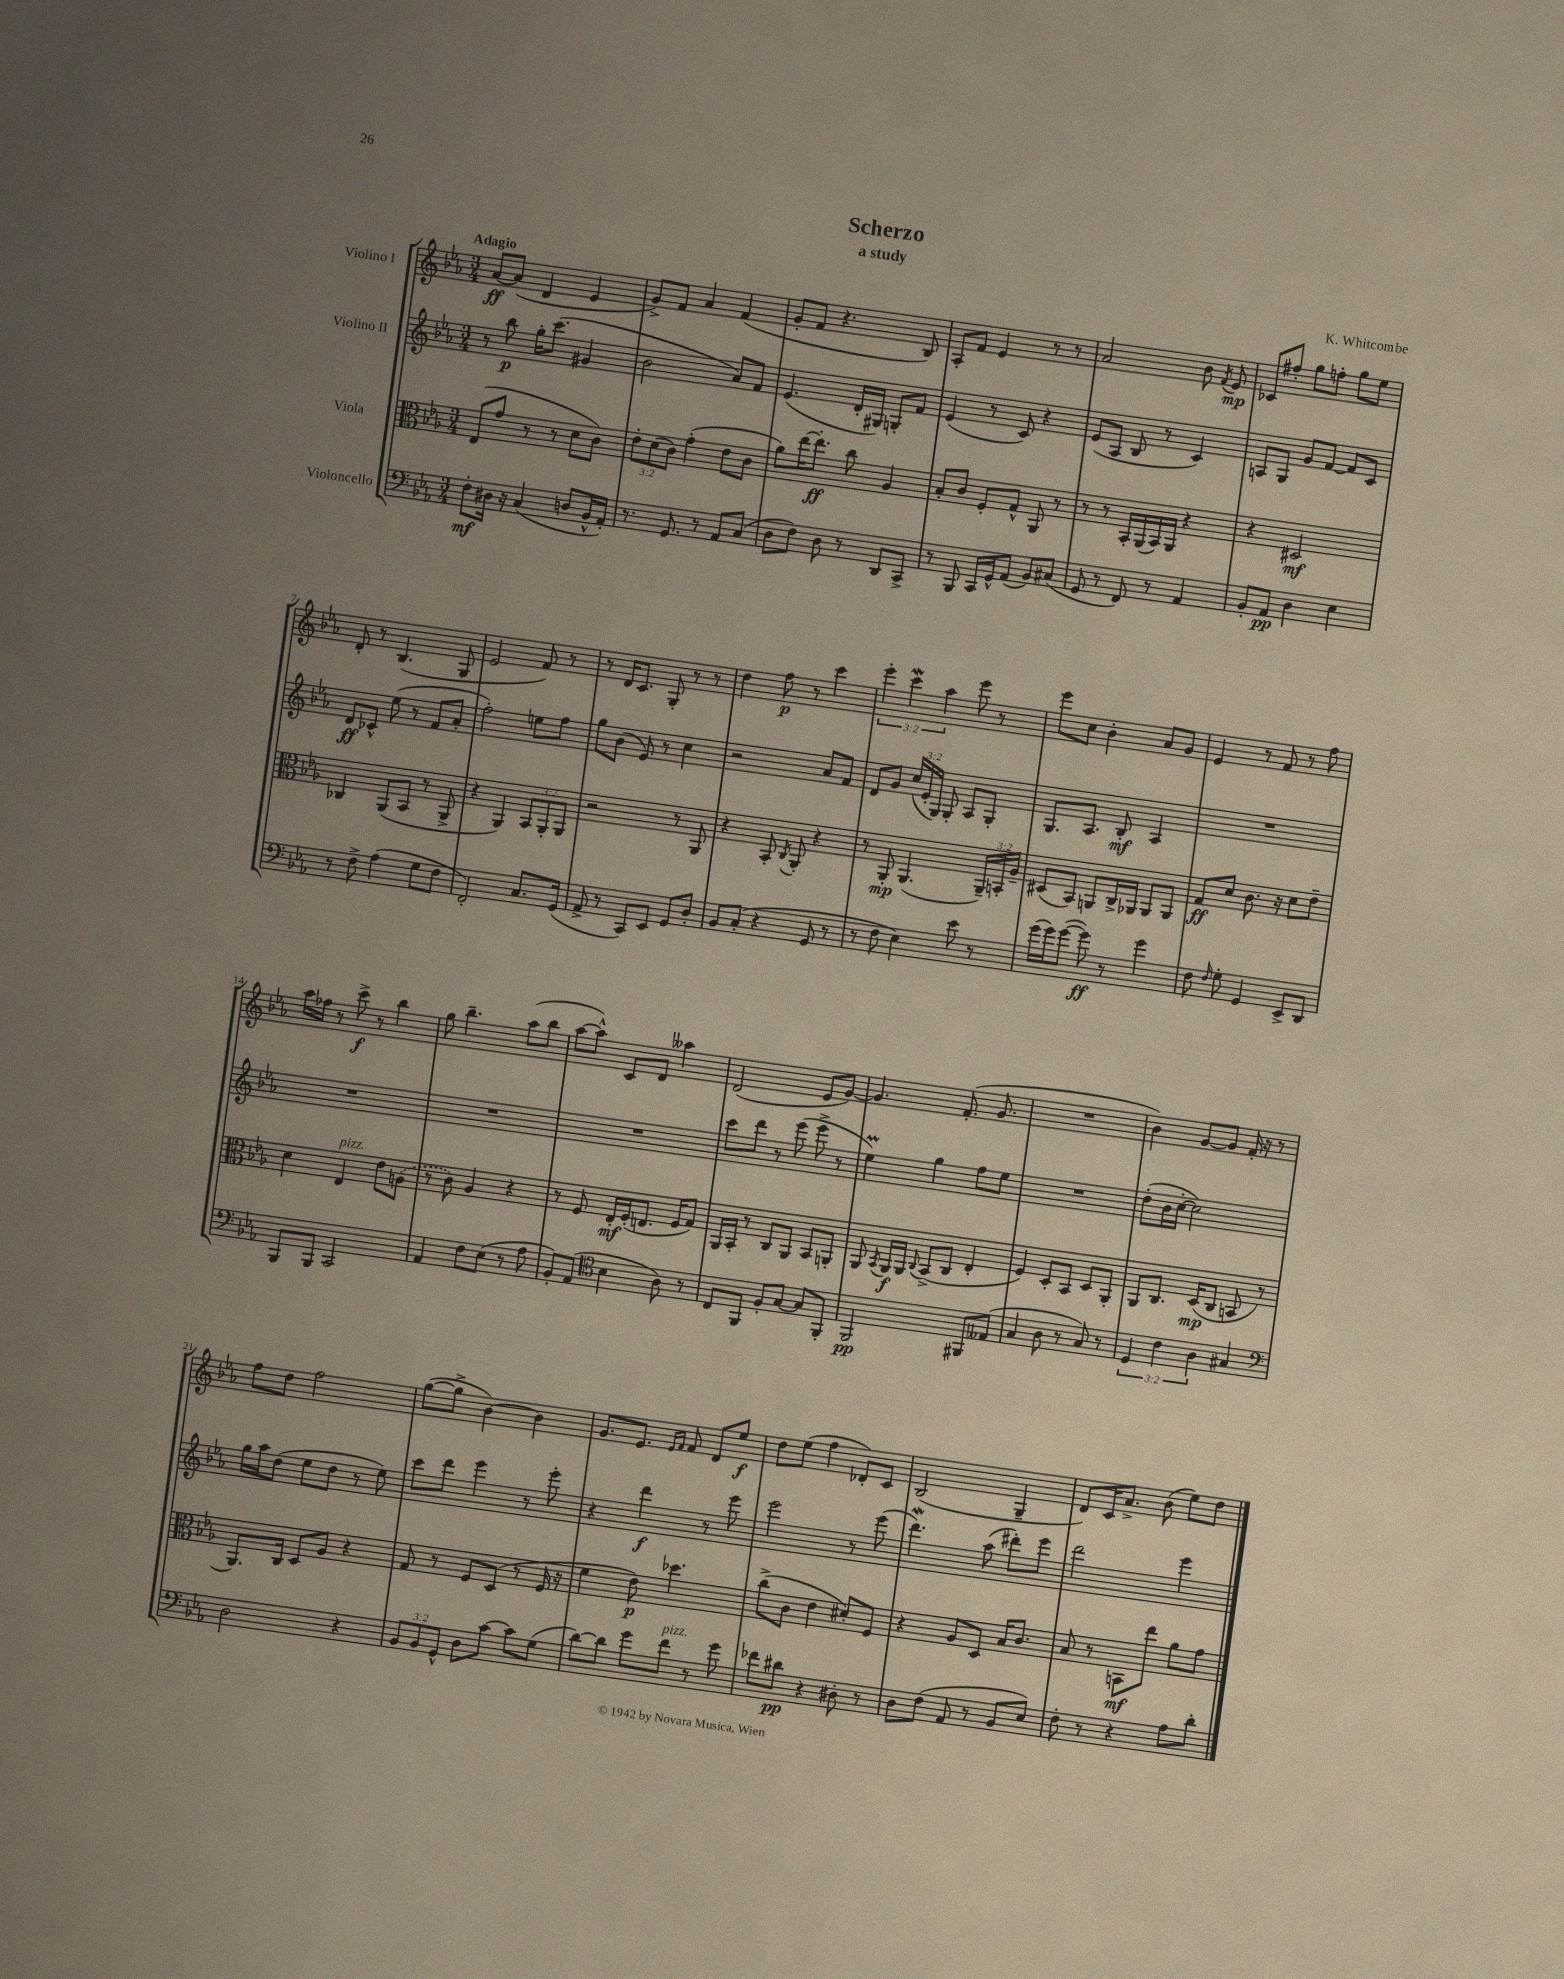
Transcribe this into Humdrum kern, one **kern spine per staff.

**kern	**dynam	**kern	**dynam	**kern	**dynam	**kern	**dynam
*part4	*part4	*part3	*part3	*part2	*part2	*part1	*part1
*staff4	*staff4	*staff3	*staff3	*staff2	*staff2	*staff1	*staff1
*I"Violoncello	*	*I"Viola	*	*I"Violino II	*	*I"Violino I	*
*clefF4	*	*clefC3	*	*clefG2	*	*clefG2	*
*k[b-e-a-]	*	*k[b-e-a-]	*	*k[b-e-a-]	*	*k[b-e-a-]	*
*M3/4	*	*M3/4	*	*M3/4	*	*M3/4	*
=1	=1	=1	=1	=1	=1	=1	=1
!	!	!	!	!	!	!LO:TX:a:B:t=Adagio	!
8F'\L	mf	(8E-/L	.	8r	.	[8a-/L	ff
16D#X\Jk	.	8g/J	.	8bb-\	p	(8a-/J]	.
16r	.	.	.	.	.	.	.
(4C/	.	8r	.	16gg'\KL	.	4d/	.
.	.	.	.	(8.ccc\J	.	.	.
.	.	8r	.	.	.	.	.
8Dn/L	.	8d\L	.	4g#X/	.	4e-/	.
16BB-^^/L	.	8c\J)	.	.	.	.	.
16AA-'/JJ)	.	.	.	.	.	.	.
=2	=2	=2	=2	=2	=2	=2	=2
8.r	.	12e-'\L	.	2b-\	.	8g^/L)	.
.	.	(12d\	.	.	.	.	.
.	.	.	.	.	.	8f/J	.
.	.	12c\J)	.	.	.	.	.
8.GG/	.	.	.	.	.	.	.
.	.	(4g'\	.	.	.	4a-/	.
8r	.	.	.	.	.	.	.
8AA-/L	.	8e-\L	.	8a-/L)	.	(4f/	.
(8C/J	.	8c\J	.	8f/J	.	.	.
=3	=3	=3	=3	=3	=3	=3	=3
8D\L	.	8a-\L)	.	(4.e-/	.	8g'/L	.
8F\J)	.	[16ee-\K	.	.	.	8f/J	.
.	.	8.ee-'\J]	ff	.	.	.	.
8D\	.	.	.	.	.	4.r	.
8r	.	8cc\	.	16d'/LL	.	.	.
.	.	.	.	16G#X/JJ)	.	.	.
8DD/L	.	4A-/	.	8Gn'/L	.	.	.
8CC^/J	.	.	.	8f/J	.	8B-/)	.
=4	=4	=4	=4	=4	=4	=4	=4
8r	.	8B-'/L	.	(4e-/	.	8A-'/L	.
8BBB-/	.	8c/J	.	.	.	8f/J	.
16CC/LL	.	8F'/L	.	8r	.	4e-/	.
16GG^^/J	.	.	.	.	.	.	.
(8AA-/J	.	8G^^/J	.	8c/)	.	.	.
8BB-/L)	.	8AA-/	.	4r	.	8r	.
(8C#X/J	.	8r	.	.	.	8r	.
=5	=5	=5	=5	=5	=5	=5	=5
8GG/	.	8r	.	(8e-/L	.	2a-/	.
8r	.	8r	.	8A-/J	.	.	.
8FF/)	.	16BB-'/LL	.	8B-/	.	.	.
.	.	(16AA-/	.	.	.	.	.
8r	.	16BB-/)	.	8r	.	.	.
.	.	16AA-/JJ	.	.	.	.	.
4AA-/	.	4r	.	4c/)	.	8b-\	.
.	.	.	.	.	.	8qf/	.
.	.	.	.	.	.	8e-/	mp
=6	=6	=6	=6	=6	=6	=6	=6
8BB-'/L	.	4r	.	8An/L	.	8c-X/L	.
8AA-/J	pp	.	.	8G/J	.	8ff#X'/J	.
4D\	.	2D#X/	mf	8g/L	.	8gg\L	.
.	.	.	.	[8f/J	.	8ffn'\J	.
4E-\	.	.	.	8f/L]	.	8gg\L	.
.	.	.	.	8c/J	.	8ee-\J	.
!!LO:LB:g=z
=7	=7	=7	=7	=7	=7	=7	=7
8r	.	4C-X/	.	8d/L	ff	8d'/	.
8F^\	.	.	.	8c-X^^/J	.	8r	.
(4A-\	.	(8AA-/L	.	(8ee-\	.	(4.B-/	.
.	.	8BB-/J	.	8r	.	.	.
8G\L	.	8r	.	8f/L	.	.	.
8F\J	.	8AA-^/	.	8a-'/J	.	8G/	.
=8	=8	=8	=8	=8	=8	=8	=8
2FF'/)	.	4r	.	2ff'\)	.	2e-/	.
.	.	4AA-/)	.	.	.	.	.
8.C/L	.	12BB-/L	.	8een\L	.	8f/)	.
.	.	12AA-'/	.	.	.	.	.
.	.	.	.	8ff\J	.	8r	.
.	.	12AA-/J	.	.	.	.	.
(16GG/Jk	.	.	.	.	.	.	.
=9	=9	=9	=9	=9	=9	=9	=9
8AA-^/	.	2r	.	8gg\L	.	8r	.
8r	.	.	.	(8b-\J	.	16d/KL	.
.	.	.	.	.	.	8.c/J	.
8CC/L)	.	.	.	8e-/)	.	.	.
8EE-/J	.	.	.	8r	.	8G'/	.
8GG/L	.	8r	.	4cc\	.	8r	.
8D'/J	.	8AA-/	.	.	.	8r	.
=10	=10	=10	=10	=10	=10	=10	=10
8BB-/L	.	4r	.	2r	.	4dd\	.
(8C'/J	.	.	.	.	.	.	.
4r	.	8BB-'/	.	.	.	8ff\	p
.	.	8qC/	.	.	.	.	.
.	.	8AA-'/	.	.	.	8r	.
8GG/	.	4r	.	8a-/L	.	4ccc\	.
8r	.	.	.	8f/J	.	.	.
=11	=11	=11	=11	=11	=11	=11	=11
8r	.	8r	.	8d/L	.	6eee-'\	.
8F\	.	8AA-'/	mp	8g/J	.	.	.
.	.	.	.	.	.	6cccW\	.
4E-\)	.	(4.AA-/	.	(24cc/LL	.	.	.
.	.	.	.	24e-'/	.	.	.
.	.	.	.	24G/JJ)	.	6aa-\	.
.	.	.	.	8G'/	.	.	.
8e-\	.	.	.	8A-/L	.	8eee-\	.
8r	.	24AA-~/LL)	.	8G'/J	.	8r	.
.	.	24BBn'/	.	.	.	.	.
.	.	24A-~/JJ	.	.	.	.	.
=12	=12	=12	=12	=12	=12	=12	=12
(16g\LL	.	(8D#X/L	.	8.G/L	.	8eee-\L	.
16g\J)	.	.	.	.	.	.	.
([8g\J	.	8BB-/J)	.	.	.	8cc\J	.
.	.	.	.	8.A-/J	.	.	.
8g\])	ff	8AAn/L	.	.	.	4b-'\	.
8r	.	16C^/L	.	8B-'/	mf	.	.
.	.	16AA-X/JJ	.	.	.	.	.
4g\	.	8AA-/L	.	4A-/	.	8a-/L	.
.	.	8AA-/J	.	.	.	8g/J	.
=13	=13	=13	=13	=13	=13	=13	=13
8F\	.	8G/L	ff	2.r	.	4e-/	.
16qqF/	.	.	.	.	.	.	.
8G'\	.	8d/J	.	.	.	.	.
4GG/	.	8.c\	.	.	.	8r	.
.	.	.	.	.	.	8f/	.
.	.	16r	.	.	.	.	.
8EE-^/L	.	8d\L	.	.	.	8r	.
8DD/J	.	8e-~\J	.	.	.	8ff\	.
!!LO:LB:g=z
=14	=14	=14	=14	=14	=14	=14	=14
8BBB-/L	.	4d\	.	2.r	.	16aa-\LL	.
.	.	.	.	.	.	16ff-X\JJ	.
8BBB-/J	.	.	.	.	.	8r	.
!	!	!LO:TX:a:i:t=pizz.	!	!	!	!	!
2CC/	.	4E-/	.	.	.	8ccc^\	f
.	.	.	.	.	.	8r	.
.	.	8e-\L	.	.	.	4bb-\	.
.	.	(8An\J	.	.	.	.	.
=15	=15	=15	=15	=15	=15	=15	=15
4AA-/	.	8r	.	2.r	.	8gg\	.
.	.	8c\)	.	.	.	4.bb-~\	.
8F\L	.	4A-/	.	.	.	.	.
(8E-\J	.	.	.	.	.	.	.
8r	.	4r	.	.	.	(8aa-\L	.
8A-\	.	.	.	.	.	8bb-\J	.
=16	=16	=16	=16	=16	=16	=16	=16
8BB-'/L)	.	8r	.	2.r	.	[8aa-\L	.
(8AA-/J	.	8F/	.	.	.	8aa-^^\J])	.
*clefC4	*	*	*	*	*	*	*
4B-\	.	16E-'/LL	mf	.	.	8c/L	.
.	.	(16F'/J	.	.	.	.	.
.	.	8.En/J	.	.	.	8d/J	.
8A-\)	.	.	.	.	.	4aa--X\	.
.	.	16F/KL	.	.	.	.	.
8r	.	8G/J)	.	.	.	.	.
=17	=17	=17	=17	=17	=17	=17	=17
8C/L	.	16AA-/LL	.	8ccc\L	.	(2d/	.
.	.	16BB-'/JJ	.	.	.	.	.
8FF/J	.	8r	.	8ddd\J	.	.	.
8F'/L	.	8C/L	.	8r	.	.	.
[8G/J	.	8AA-/J	.	(8eee-\	.	.	.
8G/L]	.	8BB-/L	.	8eee-^\	.	8e-/L	.
8FF'/J	.	8AAn'/J	.	8r	.	[8g/J)	.
=18	=18	=18	=18	=18	=18	=18	=18
2FF/	pp	8AA-/	.	4ee-M\)	.	4.g/]	.
.	.	8qBB-/	.	.	.	.	.
.	.	16AA-/LL	f	.	.	.	.
.	.	16AA-/JJ	.	.	.	.	.
.	.	8qqC/	.	.	.	.	.
.	.	(8BB-^/L	.	4gg\	.	.	.
.	.	8C/J	.	.	.	(8.f'/	.
8FF#X/L	.	4E-'/	.	8ff\L	.	.	.
.	.	.	.	.	.	8.g/	.
(8E--X/J	.	.	.	8ee-\J	.	.	.
=19	=19	=19	=19	=19	=19	=19	=19
4G/	.	4F/)	.	2.r	.	2.r	.
8A-\	.	8D'/L	.	.	.	.	.
8r	.	8BB-/J	.	.	.	.	.
8G/)	.	8D/L	.	.	.	.	.
8r	.	8AA-'/J	.	.	.	.	.
=20	=20	=20	=20	=20	=20	=20	=20
6D/	.	8AA-/L	.	(8dd'\L	.	4b-\)	.
.	.	8.C/J	.	16b-\L	.	.	.
6c\	.	.	.	.	.	.	.
.	.	.	.	[16cc'\JJ	.	.	.
.	.	.	.	2cc\])	.	[8g/L	.
.	.	(16D/KL	mp	.	.	.	.
6A-\	.	.	.	.	.	.	.
.	.	8C/J	.	.	.	8g/J]	.
4G#X/	.	8BBn/	.	.	.	16f'/	.
.	.	.	.	.	.	16r	.
.	.	8r	.	.	.	8r	.
!!LO:LB:g=z
=21	=21	=21	=21	=21	=21	=21	=21
*clefF4	*	*	*	*	*	*	*
2D\	.	8.AA-/L)	.	16gg\LL	.	8ff\L	.
.	.	.	.	16aa-\J	.	.	.
.	.	.	.	(8dd\J	.	8dd\J	.
.	.	16C/Jk	.	.	.	.	.
.	.	8D/L	.	8ee-\L	.	2ff\	.
.	.	8A-/J	.	8dd\J	.	.	.
4r	.	4r	.	8r	.	.	.
.	.	.	.	8ee-\)	.	.	.
=22	=22	=22	=22	=22	=22	=22	=22
12BB-/L	.	8G/	.	8ccc\L	.	([8gg\L	.
12BB-/	.	.	.	.	.	.	.
.	.	8r	.	8ddd\J	.	8gg^\J]	.
12GG^^/J	.	.	.	.	.	.	.
8D\L	.	8F/L	.	4eee-\	.	[4b-\)	.
[8c\J	.	(8D/J	.	.	.	.	.
8c\L]	.	8r	.	8r	.	4b-\]	.
(8G\J	.	16F/	.	8eee-'\	.	.	.
.	.	16r	.	.	.	.	.
=23	=23	=23	=23	=23	=23	=23	=23
[8d\L)	.	4f\	.	4r	.	8.g/L	.
8d\J]	.	.	.	.	.	.	.
.	.	.	.	.	.	8.e-/J	.
8g\L	.	8e-\)	p	4ddd\	f	.	.
.	.	.	.	.	.	16qqe-/LL	.
.	.	.	.	.	.	16qqf/JJ	.
!LO:TX:a:i:t=pizz.	!	!	!	!	!	!	!
8f\J	.	4.dd-X\	.	.	.	8f/	.
8r	.	.	.	8r	.	8d/L	.
8g\	.	.	.	8eee-\	.	8ee-/J	f
=24	=24	=24	=24	=24	=24	=24	=24
8f-X\L	.	(8cc^\L	.	2eee-\	.	8dd\L	.
8d#X\J	pp	8c\J	.	.	.	(8ee-\J	.
4r	.	4e-\	.	.	.	4ff\	.
8D#X'\	.	8d#X'/L)	.	8r	.	8d-X'/L)	.
8r	.	8F/J	.	(8eee-\	.	8c/J	.
=25	=25	=25	=25	=25	=25	=25	=25
8D\L	.	4r	.	4.dddW\)	.	(2B-/	.
(8F\J	.	.	.	.	.	.	.
8AA-/	.	8A-/L	.	.	.	.	.
8r	.	8D/J	.	(8aa-\	.	.	.
8BB-/L	.	16B-/KL	.	8ddd#X'\L)	.	4G~/	.
.	.	8.c/J	.	.	.	.	.
8E-/J)	.	.	.	8eee-\J	.	.	.
=26	=26	=26	=26	=26	=26	=26	=26
8F'\	.	8B-/	.	2ddd\	.	8d/L)	.
8r	.	8r	.	.	.	16c/K	.
.	.	.	.	.	.	8.a-^/J	.
4r	.	8BBn\L	mf	.	.	.	.
.	.	8ee-\J	.	.	.	(8b-\	.
8A-\L	.	8a-\L	.	4eee-\	.	8ee-\L)	.
8d'\J	.	8g\J	.	.	.	8dd\J	.
==	==	==	==	==	==	==	==
*-	*-	*-	*-	*-	*-	*-	*-
